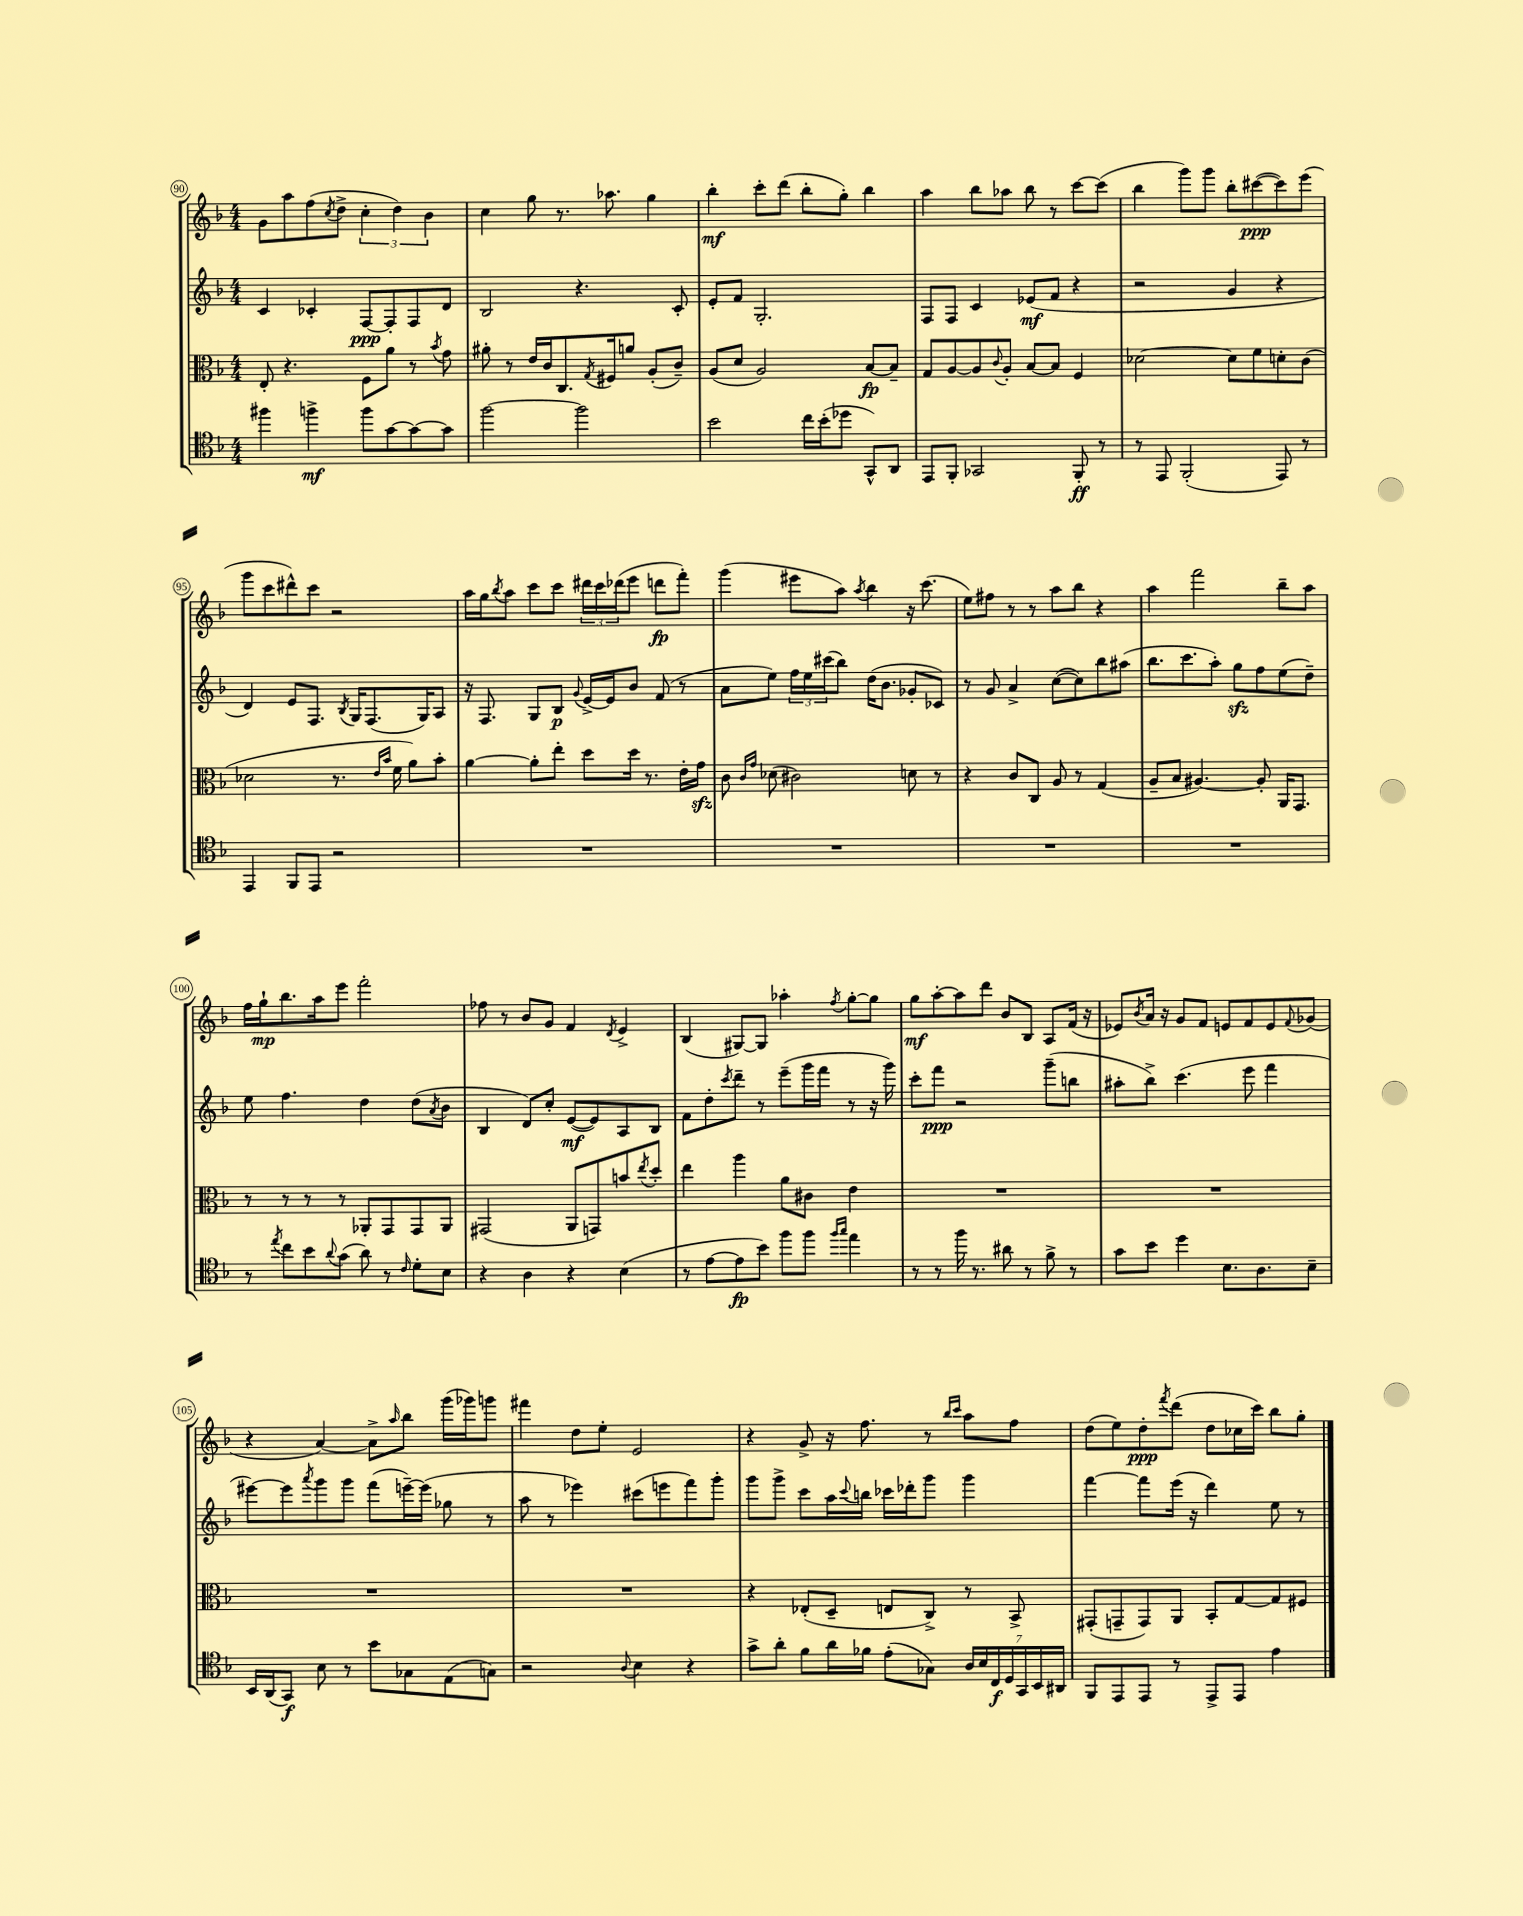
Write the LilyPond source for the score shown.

<<
\new StaffGroup <<
\new Staff = "s0" {
    \clef treble \key f \major \numericTimeSignature \time 4/4
    g'8 a''8 f''8( \acciaccatura { c''8 } d''8-> \tuplet 3/2 { c''4-. d''4) bes'4 } |
    c''4 g''8 r8. aes''8. g''4 |
    bes''4-.\mf c'''8-. d'''8( bes''8-. g''8-.) bes''4 |
    a''4 bes''8 aes''8 bes''8 r8 c'''8~ c'''8( |
    bes''4 g'''8) g'''8 bes''8-. cis'''8~\ppp( cis'''8) e'''8( |
    g'''8 c'''8 dis'''8-^) c'''8 r2 |
    a''16 g''16 \acciaccatura { bes''8 } a''8 c'''8 c'''8 \tuplet 3/2 { dis'''16 c'''16 des'''16( } e'''8 d'''8\fp f'''8-.) |
    g'''4( eis'''8 a''8) \acciaccatura { a''8 } bes''4 r16 c'''8.( |
    e''8) fis''8 r8 r8 a''8 bes''8 r4 |
    a''4 f'''2 bes''8-- a''8 |
    f''16 g''16-!\mp bes''8. a''16 e'''8 f'''2-. |
    fes''8 r8 bes'8 g'8 f'4 \acciaccatura { d'8 } e'4-> |
    bes4( gis8~) gis8 aes''4-. \acciaccatura { f''8 } g''8~-. g''8 |
    g''8\mf a''8~-. a''8 d'''8 bes'8 bes8 a8 f'16( r16 |
    ees'8) \acciaccatura { bes'8 } a'16 r16 g'8 f'8 e'8 f'8 e'8 \appoggiatura { f'8 } ges'8( |
    r4 a'4~) a'8-> \grace { a''16 } bes''8 g'''16( ges'''16) g'''8 |
    fis'''4 d''8 e''8-. e'2 |
    r4 g'8-> r16 f''8. r8 \grace { bes''16 c'''16 } a''8 f''8 |
    d''8( e''8) d''8-.\ppp \acciaccatura { f'''8 } d'''8( d''8 ces''16 c'''16) bes''8 g''8-. \bar "|." |
}
\new Staff = "s1" {
    \clef treble \key f \major \numericTimeSignature \time 4/4
    c'4 ces'4-. f8~\ppp f8-. f8 d'8 |
    bes2 r4. c'8-. |
    e'8-. f'8 g2.-. |
    f8 f8 c'4 ees'8\mf( f'8 r4 |
    r2 g'4 r4 |
    d'4) e'8 f8. \acciaccatura { bes8 } g16 f8.( g16) a8 |
    r16 f8. g8 bes8\p \appoggiatura { g'8 } e'16~-> e'16 bes'8 f'8( r8 |
    a'8 e''8) \tuplet 3/2 { f''16 e''16 cis'''16( } bes''8) d''16( bes'8. ges'8-. ces'8) |
    r8 g'8 a'4-> c''8~( c''8) bes''8 ais''8( |
    bes''8. c'''8. a''8-.) g''8\sfz f''8 e''8( d''8--) |
    e''8 f''4. d''4 d''8( \acciaccatura { a'8 } bes'8 |
    bes4 d'8) c''8-. e'8~\mf( e'8) a8 bes8 |
    f'8 d''8-. \acciaccatura { c'''8 } d'''8-- r8 e'''8--( g'''16 f'''16 r8 r16 g'''16) |
    c'''8-. f'''8\ppp r2 g'''8--( b''8 |
    ais''8-. bes''8->) c'''4.( e'''8 f'''4 |
    eis'''8~) eis'''8 \acciaccatura { a'''8 } g'''8 g'''8 f'''8( e'''16~--) e'''16( ges''8 r8 |
    a''8 r8 ees'''4) cis'''8( e'''8 f'''8) g'''8-. |
    g'''8 g'''8-> c'''8 a''16 \appoggiatura { c'''8 } b''16 ces'''16 des'''16-. g'''8 g'''4 |
    f'''4~ f'''8 e'''16( r16 d'''4) e''8 r8 \bar "|." |
}
\new Staff = "s2" {
    \clef alto \key f \major \numericTimeSignature \time 4/4
    e8-. r4. f8 a'8 r8 \acciaccatura { bes'8 } g'8 |
    ais'8-. r8 e'16 c'16 c8. \acciaccatura { g8 } fis16 a'8 a8-.( c'8--) |
    a8( d'8 a2) bes8~\fp bes8-- |
    g8 a8~ a8 \appoggiatura { c'8 } a8-. bes8~ bes8 f4 |
    des'2~ des'8 f'8 d'8-. c'8( |
    des'2 r8. \grace { e'16 bes'16 } f'16 a'8) bes'8-. |
    a'4~ a'8-. e''8-. d''8 d''16 r8. e'16-. g'16\sfz |
    c'8 \grace { c'16 g'16 } des'8( cis'2) d'8 r8 |
    r4 c'8 c8 a8 r8 g4( |
    a8-- bes8 ais4.~) ais8-. a,16 g,8. |
    r8 r8 r8 r8 aes,8-. g,8 g,8 aes,8 |
    gis,2( a,8 g,8) b'8 \acciaccatura { e''8 } d''8-. |
    e''4 a''4 a'8 cis'8 e'4 |
    R1 |
    R1 |
    R1 |
    R1 |
    r4 ees8-.( d8-- e8 c8->) r8 bes,8-> |
    gis,8-.( g,8-- g,8) a,8 bes,8-. g8~ g8 fis8 \bar "|." |
}
\new Staff = "s3" {
    \clef tenor \key f \major \numericTimeSignature \time 4/4
    fis''4 f''4->\mf f''8 g'8~ g'8~ g'8 |
    f''2~ f''2 |
    bes'2 c''16 bes'16-.( des''8 g,8-^) a,8 |
    e,8 f,8-. ges,2 f,8-.\ff r8 |
    r8 e,8 f,2-.( e,8) r8 |
    e,4 f,8 e,8 r2 |
    R1 |
    R1 |
    R1 |
    R1 |
    r8 \acciaccatura { e''8 } c''8 bes'8 \appoggiatura { a'8 } g'8( a'8) r8 \grace { c'16 } d'8-. bes8 |
    r4 a4 r4 bes4( |
    r8 e'8~ e'8\fp bes'8) f''8 f''8 \grace { f''16 g''16 } e''4 |
    r8 r8 f''16 r8. ais'8 r8 f'8-> r8 |
    g'8 bes'8 d''4 bes8. a8. bes8-- |
    bes,16 a,16( g,8\f) bes8 r8 bes'8 ges8 e8( g8) |
    r2 \appoggiatura { a8 } bes4 r4 |
    g'8-> a'8-. f'8 a'16 fes'16 e'8-.( ges8) \tuplet 7/4 { a16 bes16 c16\f d16 g,16 bes,16 ais,16 } |
    f,8 e,8 e,8 r8 e,8-> e,8 e'4 \bar "|." |
}
>>
>>
\layout { \context { \Score currentBarNumber = #90 \override BarNumber.stencil = #(make-stencil-circler 0.1 0.3 ly:text-interface::print) } }
